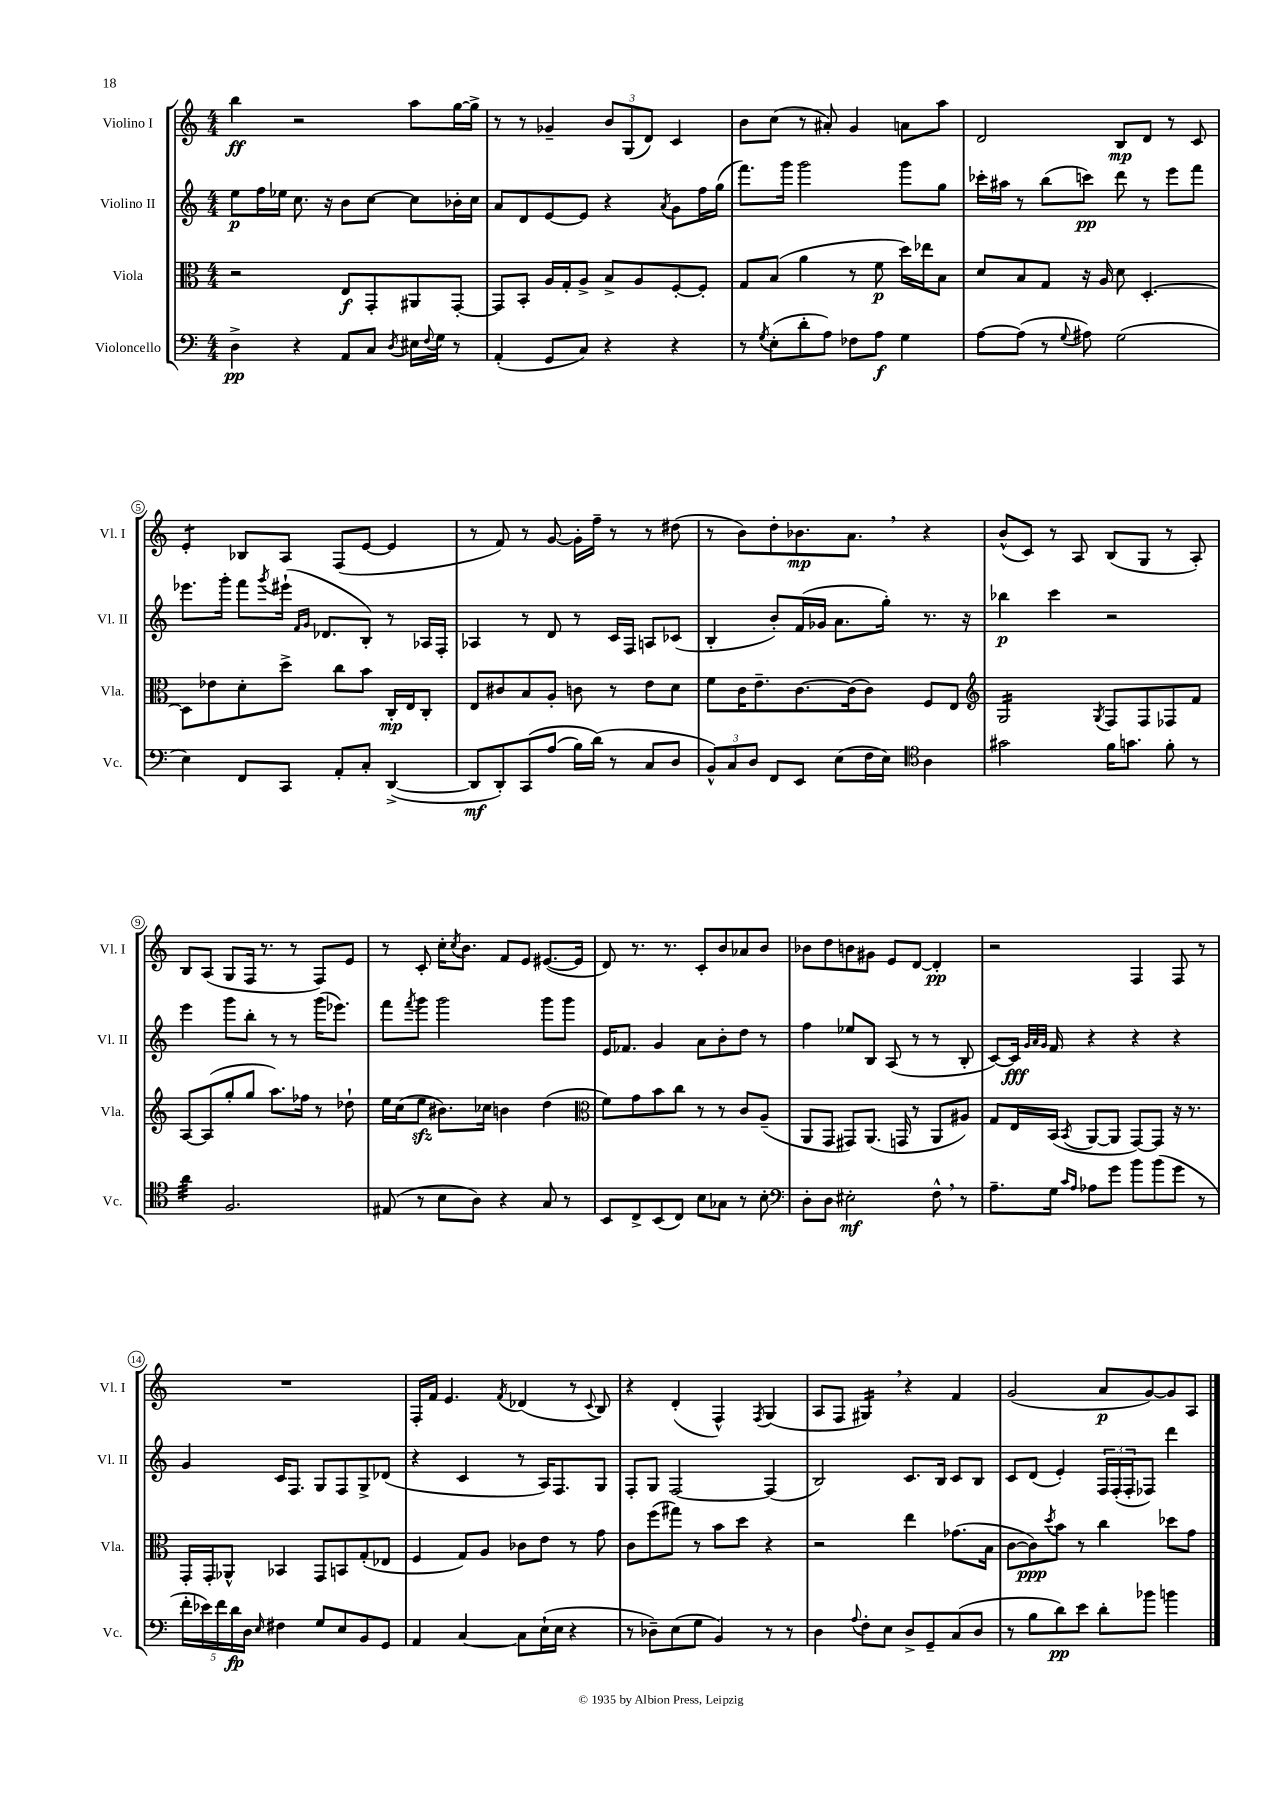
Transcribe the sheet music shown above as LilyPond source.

<<
\new StaffGroup <<
\new Staff = "s0" \with { instrumentName = "Violino I" shortInstrumentName = "Vl. I" } {
    \clef treble \key c \major \numericTimeSignature \time 4/4
    b''4\ff r2 a''8 g''16~ g''16-> |
    r8 r8 ges'4-- \tuplet 3/2 { b'8 g8( d'8) } c'4 |
    b'8 c''8( r8 ais'8-.) g'4 a'8 a''8 |
    d'2 b8\mp d'8 r8 c'8 |
    e'4:8-. bes8 a8 f8( e'8~ e'4 |
    r8 f'8) r8 g'8~ g'16-. f''16-- r8 r8 dis''8( |
    r8 b'8) d''8-. bes'8.\mp a'8. \breathe r4 |
    b'8-^( c'8) r8 a8 b8( g8 r8 a8-.) |
    b8 a8( g8 f16 r8. r8 f8) e'8 |
    r8 c'8-. c''16-. \acciaccatura { c''8 } b'8. f'8 e'8 eis'8.~( eis'16 |
    d'8) r8. r8. c'8-. b'8 aes'8 b'8 |
    bes'8 d''8 b'8 gis'8 e'8 d'8~ d'4-.\pp |
    r2 f4 f8 r8 |
    R1 |
    f16-. f'16 e'4. \acciaccatura { f'8 } des'4( r8 \appoggiatura { c'8 } b8) |
    r4 d'4-.( f4-^) \acciaccatura { f8 } g4( |
    a8 f8 gis4:16) \breathe r4 f'4 |
    g'2( a'8\p g'8~) g'8 a8 \bar "|." |
}
\new Staff = "s1" \with { instrumentName = "Violino II" shortInstrumentName = "Vl. II" } {
    \clef treble \key c \major \numericTimeSignature \time 4/4
    e''8\p f''16 ees''16 c''8. r16 b'8 c''8~ c''8 bes'16-. c''16 |
    a'8 d'8 e'8~ e'8 r4 \acciaccatura { a'8 } g'8 f''16 g''16( |
    f'''8.) g'''16 g'''2 g'''8 g''8 |
    ces'''16-. ais''16 r8 b''8( c'''8\pp) d'''8 r8 e'''8 f'''8 |
    ees'''8. g'''16-. f'''8 \acciaccatura { g'''8 } eis'''16-!( \grace { f'16 g'16 } des'8. b8-.) r8 aes16 f16-. |
    aes4 r8 d'8 r8 c'16 f16 a8 ces'8( |
    b4-. b'8-.) f'16( ges'16 a'8. g''16-.) r8. r16 |
    bes''4\p c'''4 r2 |
    e'''4 g'''8 b''8-. r8 r8 g'''16( ees'''8.) |
    f'''8 \acciaccatura { f'''8 } g'''8 g'''2 g'''8 g'''8 |
    e'16 fes'8. g'4 a'8 b'8-. d''8 r8 |
    f''4 ees''8 b8 a8( r8 r8 b8-. |
    c'8~) c'16\fff \grace { g'32 a'32 g'32 } f'16 r4 r4 r4 |
    g'4 c'16 f8. g8 f8 g8-> des'8( |
    r4 c'4 r8 a16) f8. g8 |
    f8-. g8 f2~ f4( |
    b2) c'8. b16 c'8 b8 |
    c'8 d'8( e'4-.) \tuplet 3/2 { f16 f16-.( f16-. } fes8) d'''4 \bar "|." |
}
\new Staff = "s2" \with { instrumentName = "Viola" shortInstrumentName = "Vla." } {
    \clef alto \key c \major \numericTimeSignature \time 4/4
    r2 e8\f g,8-. ais,8 g,8~-. |
    g,8 b,8-. a16 g16-. a8-> b8-> a8 f8~-. f8-. |
    g8 b8( a'4 r8 f'8\p d''16) ees''16 b8 |
    d'8 b8 g8 r16 a16 d'8 d4.~-. |
    d8 ees'8 d'8-. d''8-> c''8 b'8 c16-.\mp e16 c8-. |
    e8 cis'8 b8 a8-. c'8 r8 e'8 d'8 |
    f'8 c'16 e'8.-- c'8.~ c'16( c'8) f8 e8 |
    \clef treble g2:16 \acciaccatura { g8 } f8 f8 fes8 f'8 |
    a8~ a8( g''8-. g''8 a''8.) fes''16 r8 des''8-! |
    e''16 c''16( e''8\sfz bis'8.) ces''16 b'4 d''4( |
    \clef alto f'8) g'8 b'8 c''8 r8 r8 c'8 a8--( |
    a,8 g,8 gis,8) a,8.( g,16 r8 a,8 ais8) |
    g8 e16 b,16( \acciaccatura { b,8 } a,8~ a,8 g,8~) g,8 r16 r8. |
    g,16-. g,16-. aes,8-^ bes,4 g,8 b,8 g8-.( ees8 |
    f4 g8) a8 ces'8 e'8 r8 g'8 |
    c'8 f''8( gis''8) r8 b'8 d''8 r4 |
    r2 e''4 ges'8.( b16 |
    c'8~ c'8\ppp) \acciaccatura { d''8 } b'8 r8 c''4 des''8 g'8 \bar "|." |
}
\new Staff = "s3" \with { instrumentName = "Violoncello" shortInstrumentName = "Vc." } {
    \clef bass \key c \major \numericTimeSignature \time 4/4
    d4->\pp r4 a,8 c8 \acciaccatura { d8 } eis16 \appoggiatura { f8 } g16 r8 |
    a,4-.( g,8 c8) r4 r4 |
    r8 \acciaccatura { g8 } e8-.( d'8-. a8) fes8 a8\f g4 |
    a8~ a8( r8 \appoggiatura { g8 } ais8) g2( |
    e4) f,8 c,8 a,8-. c8-. d,4~->( |
    d,8\mf d,8-.) c,8\( a8( b16) d'16(\) r8 c8 d8 |
    \tuplet 3/2 { b,8-^) c8 d8 } f,8 e,8 e8( f16 e16) \clef tenor a4 |
    gis'2 f'16 g'8. f'8-. r8 |
    a'4:32 f2. |
    eis8( r8 b8 a8) r4 g8 r8 |
    b,8 c8-> b,8( c8) b8 ges8 r8 b8-. |
    \clef bass d8-. d8 eis2-.\mf f8-^ \breathe r8 |
    a8.-- g16 \grace { c'16 a16 } aes8 g'8 b'8 b'8( g'8 r8 |
    \tuplet 5/4 { f'16-. ees'16) f'16 d'16\fp d16 } \grace { e16 } fis4 g8 e8 b,8 g,8 |
    a,4 c4~ c8 e16-!( e16 r4 |
    r8 des8--) e8( g8 b,4) r8 r8 |
    d4 \appoggiatura { a8 } f8-. e8 d8-> g,8-- c8( d8 |
    r8 b8 d'8\pp) e'8 d'8-. bes'8 b'4 \bar "|." |
}
>>
>>
\layout { \context { \Score \override BarNumber.stencil = #(make-stencil-circler 0.1 0.3 ly:text-interface::print) } }
